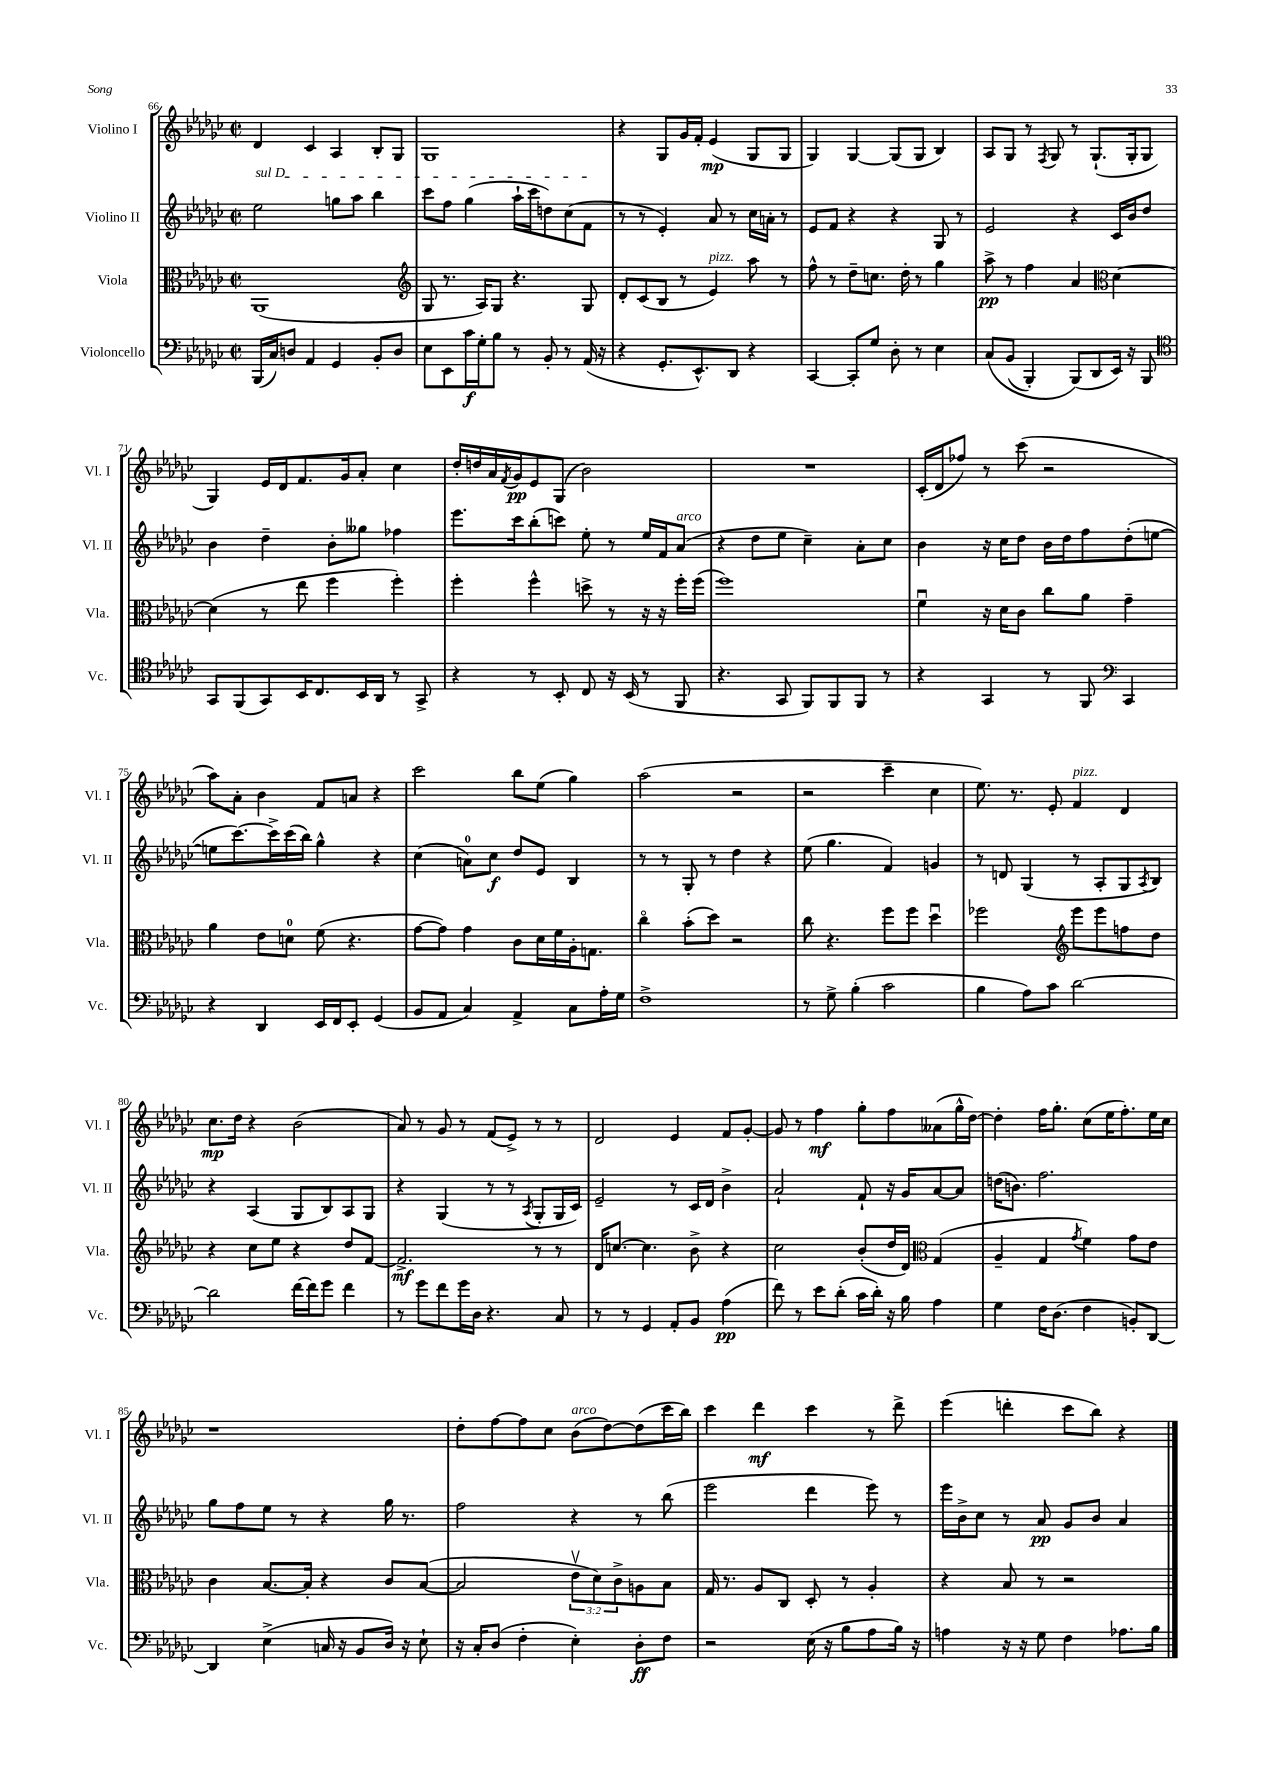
<<
\new StaffGroup <<
\new Staff = "s0" \with { instrumentName = "Violino I" shortInstrumentName = "Vl. I" } {
    \clef treble \key ges \major \defaultTimeSignature \time 2/2
    des'4 ces'4 aes4 bes8-. ges8 |
    ges1 |
    r4 ges8 ges'16 f'16-. ees'4\mp( ges8 ges8 |
    ges4) ges4~ ges8( ges8 bes4) |
    aes8 ges8 r8 \acciaccatura { f8 } ges8 r8 ges8.-!( ges16-. ges8 |
    ges4) ees'16 des'16 f'8. ges'16 aes'8-. ces''4 |
    des''16-. d''16 aes'16 \acciaccatura { f'8 } ges'16\pp ees'8 ges8( bes'2) |
    R1 |
    ces'16-.( des'16 fes''8) r8 ces'''8( r2 |
    aes''8) aes'8-. bes'4 f'8 a'8 r4 |
    ces'''2 bes''8 ees''8( ges''4) |
    aes''2( r2 |
    r2 ces'''4-- ces''4 |
    ees''8.) r8. ees'8-. f'4^\markup { \italic "pizz." } des'4 |
    ces''8.\mp des''16 r4 bes'2( |
    aes'8) r8 ges'8 r8 f'8( ees'8->) r8 r8 |
    des'2 ees'4 f'8 ges'8~-. |
    ges'8 r8 f''4\mf ges''8-. f''8 aeses'8( ges''16-^ des''16~) |
    des''4-. f''16 ges''8.-. ces''8( ees''16 f''8.-.) ees''16 ces''16 |
    r1 |
    des''8-. f''8~ f''8 ces''8 bes'8^\markup { \italic "arco" }( des''8~) des''8( ces'''16 bes''16) |
    ces'''4 des'''4\mf ces'''4 r8 des'''8-> |
    ees'''4( d'''4-. ces'''8 bes''8) r4 \bar "|." |
}
\new Staff = "s1" \with { instrumentName = "Violino II" shortInstrumentName = "Vl. II" } {
    \clef treble \key ges \major \defaultTimeSignature \time 2/2
    \once \override TextSpanner.bound-details.left.text = \markup { \italic "sul D" } ees''2\startTextSpan g''8 aes''8 bes''4 |
    ces'''8 f''8 ges''4( aes''16-! ces'''16 d''8) ces''8( f'8\stopTextSpan |
    r8 r8 ees'4-.) aes'8 r8 ces''16 a'16-. r8 |
    ees'8 f'8 r4 r4 ges8 r8 |
    ees'2 r4 ces'16 bes'16 des''8 |
    bes'4 des''4-- bes'8-. geses''8 fes''4 |
    ees'''8. ces'''16 bes''8-.( c'''8) ees''8-. r8 ees''16 f'16 aes'8^\markup { \italic "arco" }( |
    r4 des''8 ees''8 ces''4--) aes'8-. ces''8 |
    bes'4 r16 ces''16 des''8 bes'16 des''16 f''8 des''8-.( e''8~ |
    e''8 ces'''8.~) ces'''16-> ces'''16( bes''16) ges''4-^ r4 |
    ces''4( a'8-0) ces''8\f des''8 ees'8 bes4 |
    r8 r8 ges8-. r8 des''4 r4 |
    ees''8( ges''4. f'4) g'4 |
    r8 d'8 ges4( r8 aes8-. ges8 \acciaccatura { aes8 } bes8) |
    r4 aes4( ges8 bes8) aes8 ges8 |
    r4 ges4( r8 r8 \acciaccatura { aes8 } ges8-. ges16 ces'16) |
    ees'2-- r8 ces'16 des'16 bes'4-> |
    aes'2-! f'8-! r16 ges'16 aes'8~ aes'8 |
    d''16( b'8.) f''2. |
    ges''8 f''8 ees''8 r8 r4 ges''16 r8. |
    f''2 r4 r8 bes''8( |
    ees'''2 des'''4 ees'''8) r8 |
    ees'''16 bes'16-> ces''8 r8 aes'8\pp ges'8 bes'8 aes'4 \bar "|." |
}
\new Staff = "s2" \with { instrumentName = "Viola" shortInstrumentName = "Vla." } {
    \clef alto \key ges \major \defaultTimeSignature \time 2/2 \override Staff.TupletNumber.text = #tuplet-number::calc-fraction-text
    aes,1( |
    \clef treble ges8 r8. aes16) ges8 r4. ges8 |
    des'8-. ces'8( bes8 r8 ees'4^\markup { \italic "pizz." }) aes''8 r8 |
    f''8-^ r8 des''8-- c''8. des''16-. r8 ges''4 |
    aes''8->\pp r8 f''4 aes'4 \clef alto des'4~ |
    des'4( r8 ees''8 f''4 f''4-.) |
    f''4-. f''4-^ d''8-> r8 r16 r16 f''16-. f''16( |
    f''1) |
    f'4\downbow r16 des'16 ces'8 ces''8 aes'8 ges'4-- |
    aes'4 ees'8 d'8-0 f'8( r4. |
    ges'8~ ges'8) ges'4 ces'8 des'16 f'16 aes16-. g8. |
    ces''4\flageolet bes'8-.( des''8) r2 |
    ces''8 r4. f''8 f''8 des''4\downbow |
    fes''2 \clef treble ees'''8 ees'''8 f''8 des''8 |
    r4 ces''8 ees''8 r4 des''8 f'8~ |
    f'2.->\mf r8 r8 |
    des'16 c''8.~ c''4. bes'8-> r4 |
    ces''2 bes'8-.( des''16 des'16) \clef alto ges4( |
    aes4-- ges4 \acciaccatura { ges'8 } f'4) ges'8 ees'8 |
    ces'4 bes8.~ bes16-. r4 ces'8 bes8~( |
    bes2 \tuplet 3/2 { ees'8\upbow des'8) ces'8-> } a8 bes8 |
    ges16 r8. aes8 ces8 des8-. r8 aes4-. |
    r4 bes8 r8 r2 \bar "|." |
}
\new Staff = "s3" \with { instrumentName = "Violoncello" shortInstrumentName = "Vc." } {
    \clef bass \key ges \major \defaultTimeSignature \time 2/2
    bes,,16( ces16) d8 aes,4 ges,4 bes,8-. d8 |
    ees8 ees,8 ces'16\f ges16-. bes8 r8 bes,8-. r8 aes,16( r16 |
    r4 ges,8.-. ees,8.-^) des,8 r4 |
    ces,4~ ces,8-. ges8 des8-. r8 ees4 |
    ces8\( bes,8( bes,,4-.) bes,,8(\) des,8 ees,16) r16 bes,,8 |
    \clef tenor ges,8 f,8( ges,8) bes,16 ces8. bes,16 aes,16 r8 ges,8-> |
    r4 r8 bes,8-. ces8 r16 bes,16( r8 f,8 |
    r4. ges,8 f,8) f,8 f,8 r8 |
    r4 ges,4 r8 f,8 \clef bass ces,4 |
    r4 des,4 ees,16 f,16 ees,8-. ges,4( |
    bes,8 aes,8 ces4) aes,4-> ces8 aes16-. ges16 |
    f1-> |
    r8 ges8-> bes4-.( ces'2 |
    bes4 aes8) ces'8 des'2~ |
    des'2 f'16~ f'16 ges'8 f'4 |
    r8 ges'8 f'8 ges'16 des16 r4. ces8 |
    r8 r8 ges,4 aes,8-. bes,8 aes4\pp( |
    f'8) r8 ees'8 des'8-.( ces'16 des'16-.) r16 bes16 aes4 |
    ges4 f16 des8.( f4 b,8-.) des,8~ |
    des,4 ees4->( c16 r16 bes,8 des16) r16 ees8-! |
    r16 ces16-. des8( f4-. ees4-.) des8-.\ff f8 |
    r2 ees16( r16 bes8 aes8 bes16) r16 |
    a4 r16 r16 ges8 f4 aes8. bes16 \bar "|." |
}
>>
>>
\layout { \context { \Score currentBarNumber = #66 } }
